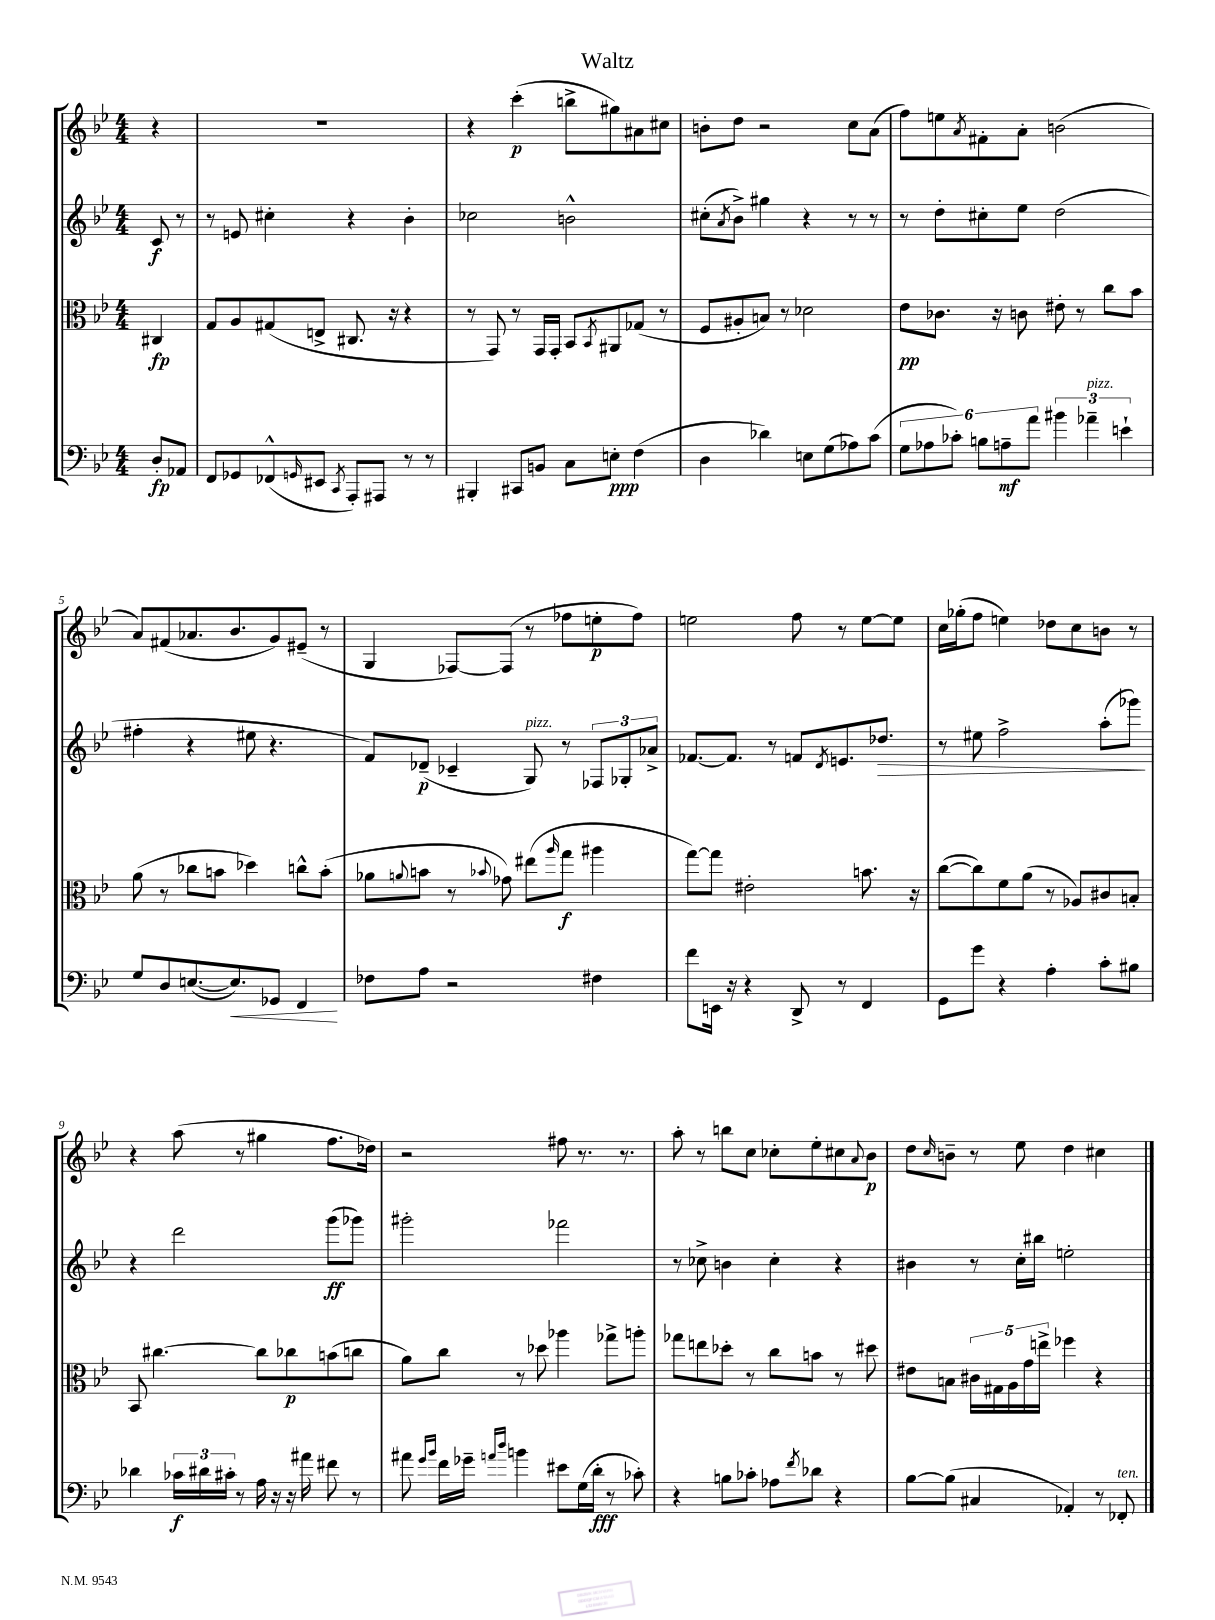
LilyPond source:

\header { title = "Waltz" }
<<
\new StaffGroup <<
\new Staff = "s0" {
    \clef treble \key bes \major \numericTimeSignature \time 4/4 \partial 4
    r4 |
    R1 |
    r4 c'''4-.\p( b''8-> gis''8) ais'8 cis''8 |
    b'8-. d''8 r2 c''8 a'8( |
    f''8) e''8 \acciaccatura { a'8 } fis'8-. a'8-. b'2( |
    a'8) fis'8( aes'8. bes'8. g'8) eis'8--( r8 |
    g4 fes8~) fes8( r8 fes''8 e''8-.\p fes''8) |
    e''2 f''8 r8 e''8~ e''8 |
    c''16 ges''16-.( f''8 e''4) des''8 c''8 b'8 r8 |
    r4 a''8( r8 gis''4 f''8. des''16) |
    r2 fis''8 r8. r8. |
    a''8-. r8 b''8 c''8 ces''8-. ees''8-. cis''8 \appoggiatura { a'8 } bes'8\p |
    d''8 \grace { c''16 } b'8-- r8 ees''8 d''4 cis''4 \bar "|." |
}
\new Staff = "s1" {
    \clef treble \key bes \major \numericTimeSignature \time 4/4 \partial 4
    c'8\f r8 |
    r8 e'8 cis''4-. r4 bes'4-. |
    ces''2 b'2-^ |
    cis''8-.( \acciaccatura { a'8 } bes'8->) gis''4 r4 r8 r8 |
    r8 d''8-. cis''8-. ees''8 d''2( |
    fis''4-. r4 eis''8 r4. |
    f'8) des'8--\p( ces'4-- g8^\markup { \italic "pizz." }) r8 \tuplet 3/2 { fes8 ges8-. aes'8-> } |
    fes'8.~ fes'8. r8 f'8 \acciaccatura { d'8 } e'8. des''8.\> |
    r8 eis''8 f''2-> a''8-.( ges'''8\!) |
    r4 d'''2 g'''8\ff( ges'''8) |
    gis'''2-. fes'''2 |
    r8 ces''8-> b'4 ces''4-. r4 |
    bis'4 r8 c''16-. bis''16 e''2-. \bar "|." |
}
\new Staff = "s2" {
    \clef alto \key bes \major \numericTimeSignature \time 4/4 \partial 4
    cis4\fp |
    g8 a8 gis8( e8-> cis8. r16 r4 |
    r8 g,8) r8 g,16 g,16-. bes,8 \acciaccatura { bes,8 } ais,8 ges8( r8 |
    f8 ais8-. b8) r8 des'2 |
    ees'8\pp ces'8. r16 c'8 eis'8-. r8 c''8 bes'8 |
    a'8( r8 ces''8 b'8 des''4) c''8-^ b'8-.( |
    aes'8 \appoggiatura { a'8 } b'8 r8 \appoggiatura { bes'8 } ges'8) eis''8( \grace { a''16 } g''8\f ais''4 |
    g''8~) g''8 eis'2-. b'8. r16 |
    c''8~( c''8) f'8 a'8( r8 aes8) cis'8 b8-. |
    bes,8 cis''4.~ cis''8 ces''8\p b'8( c''8 |
    a'8) c''8 r8 des''8 aes''4 ges''8-> a''8-. |
    ges''8 e''8 des''8-. r8 c''8 b'8 r8 dis''8 |
    eis'8 b8 \tuplet 5/4 { cis'16 gis16 a16 g'16 e''16-> } fes''4 r4 \bar "|." |
}
\new Staff = "s3" {
    \clef bass \key bes \major \numericTimeSignature \time 4/4 \partial 4
    d8-.\fp aes,8 |
    f,8 ges,8 fes,8-^( \grace { g,16 } eis,8 \acciaccatura { c,8 } a,,8-.) ais,,8 r8 r8 |
    bis,,4-. cis,8 b,8 c8 e8-.\ppp f4( |
    d4 des'4) e8 g8( aes8) c'8( |
    \tuplet 6/4 { g8 aes8 ces'8-.) b8 a8--\mf a'8 } \tuplet 3/2 { bis'4 aes'4--^\markup { \italic "pizz." } e'4-! } |
    g8 d8 e8.~( e8.\<) ges,8 f,4\! |
    fes8 a8 r2 fis4 |
    f'8 e,16 r16 r4 d,8-> r8 f,4 |
    g,8 g'8 r4 a4-. c'8-. bis8 |
    des'4 \tuplet 3/2 { ces'16\f dis'16 cis'16-. } r8 a16 r16 r16 ais'16 fis'8 r8 |
    ais'8 \grace { g'16 bes'16 } f'16 ges'16-- \grace { a'16 d''16 } b'4 eis'8 g16( d'16-.\fff r8 ces'8-.) |
    r4 b8 ces'8-. aes8 \acciaccatura { f'8 } des'8 r4 |
    bes8~ bes8( cis4 aes,4-.) r8 fes,8-.^\markup { \italic "ten." } \bar "|." |
}
>>
>>
